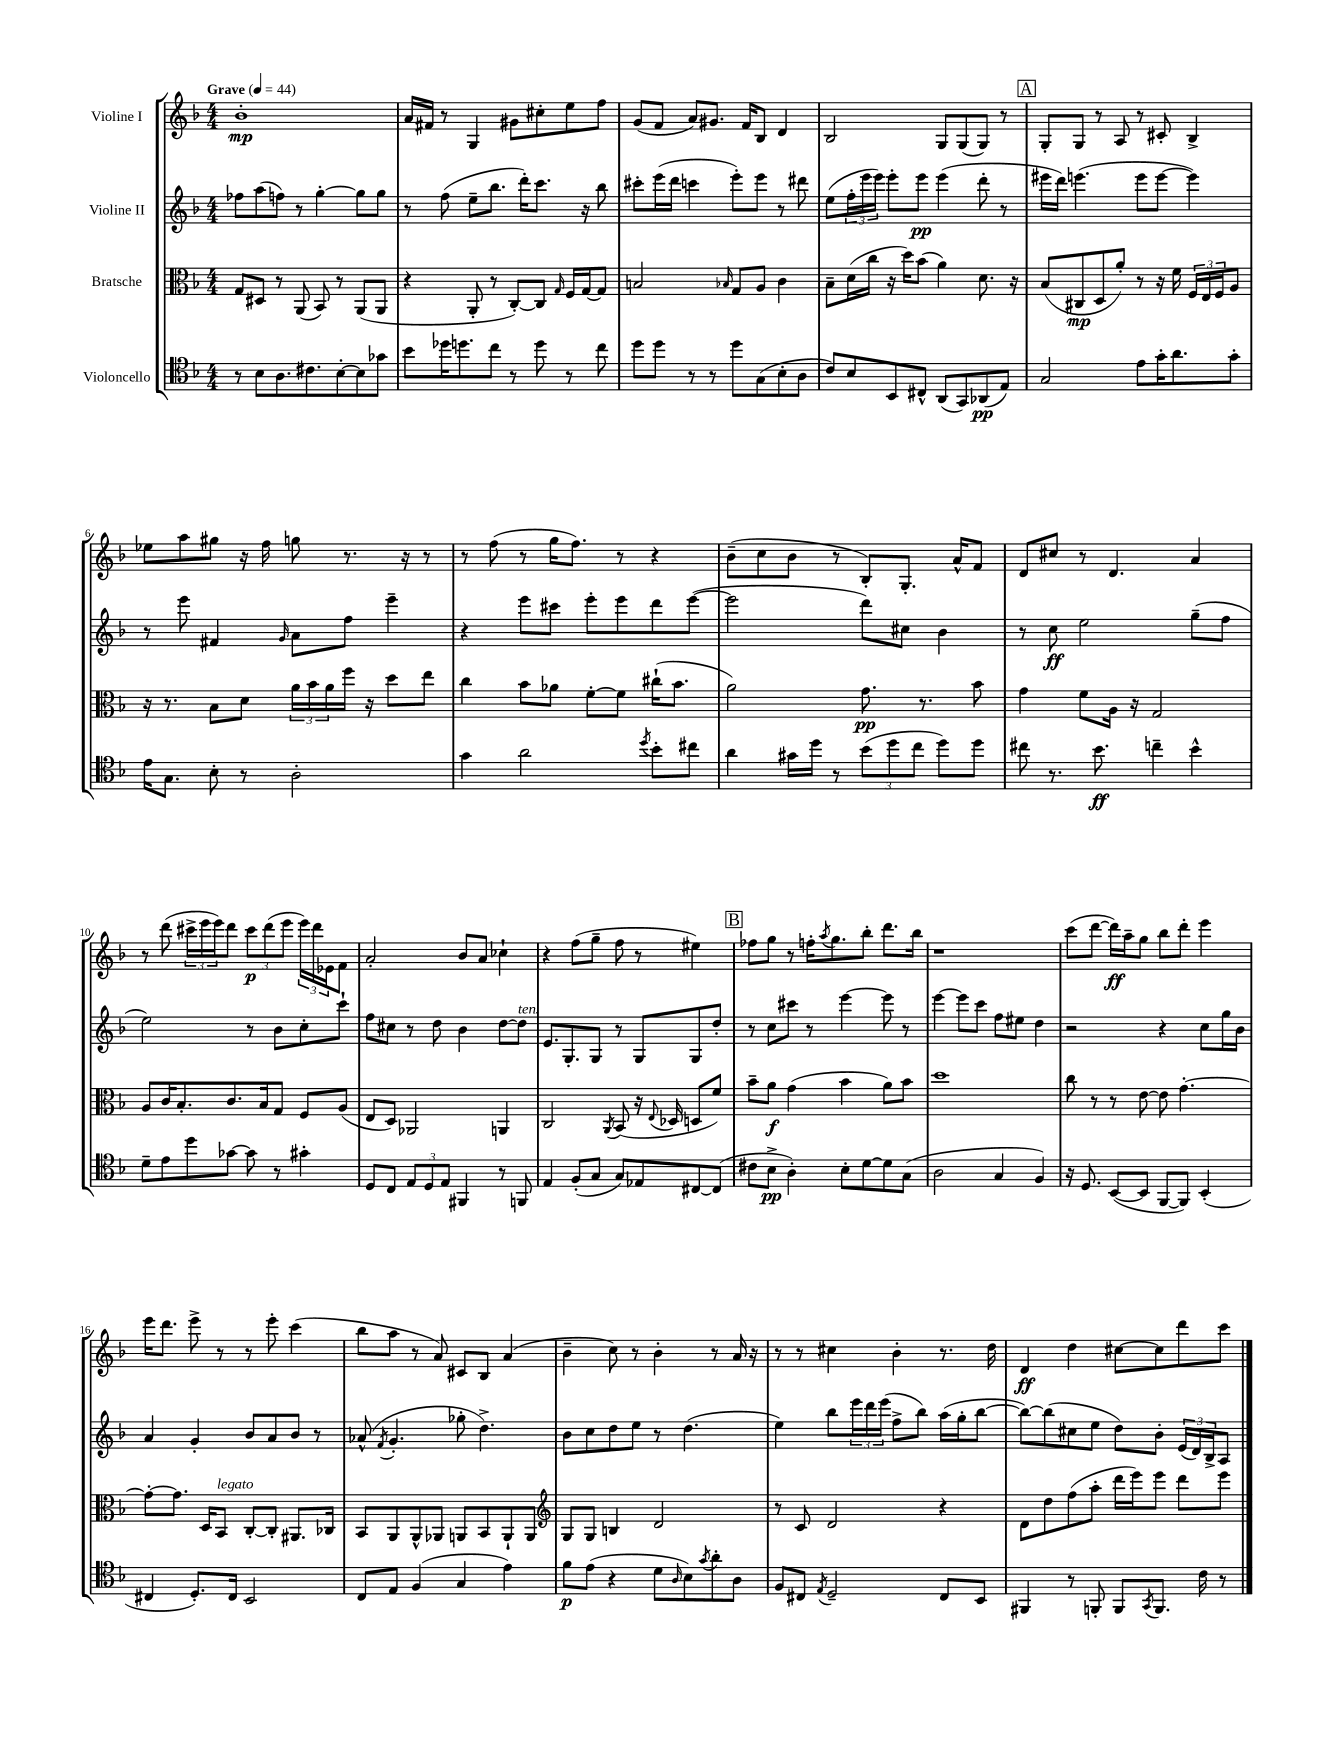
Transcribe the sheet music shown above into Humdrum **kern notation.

**kern	**kern	**kern	**kern
*staff4	*staff3	*staff2	*staff1
*clefC4	*clefC3	*clefG2	*clefG2
*k[b-]	*k[b-]	*k[b-]	*k[b-]
*M4/4	*M4/4	*M4/4	*M4/4
*MM44	*MM44	*MM44	*MM44
8r	8G	8ff-	1b-'
8B-	8D#	(8aa	.
8.A	8r	8ff)	.
.	(8AA	8r	.
8.c#	.	.	.
.	8BB-)	[4gg'	.
[8B-'	8r	.	.
8B-]	(8AA	8gg]	.
8g-	8AA	8gg	.
=	=	=	=
8b-	4r	8r	16a
.	.	.	16f#
16dd-	.	(8ff	8r
8.dd	.	.	.
.	8AA'	8ee~	4G
8cc	8r	8.bb-	.
8r	[8C')	.	8g#
.	.	16ddd')	.
8dd	8C]	8.ccc	8cc#'
.	16qqG	.	.
8r	16F	.	8ee
.	[16G	16r	.
8cc	8G]	8bb-	8ff
=	=	=	=
8dd	2B	8ccc#'	(8g
8dd	.	(16eee	8f
.	.	16ddd	.
8r	.	4ccc	8a)
8r	.	.	8.g#
.	16qqB-	.	.
8dd	8G	8eee')	.
.	.	.	16f
(8G	8A	8eee	8B-
8B-'	4c	8r	4d
8A	.	8ddd#	.
=	=	=	=
8c)	8B-~	(8ee	2B-
8B-	(16d	24ff'	.
.	.	24eee	.
.	16cc	.	.
.	.	24eee)	.
8BB-	16r	8eee'	.
.	16dd)	.	.
8C#^^	(8b-	8eee	.
(8AA	4a)	(4eee	8G
8GG)	.	.	(8G
(8AA-	8.d	8ddd'	8G)
8E)	.	8r	8r
.	16r	.	.
=	=	=	=
2G	(8B-	16eee#	8G'
.	.	16ddd)	.
.	8C#	(4.eee	8G
.	8D	.	8r
.	8a')	.	8A
8e	8r	8eee	8r
16g'	16r	[8eee	8c#'
8.a	16f	.	.
.	24F	4eee])	4B-^
.	24E	.	.
.	24F	.	.
8g'	8A	.	.
=	=	=	=
16e	16r	8r	8ee-
8.G	8.r	.	.
.	.	8eee	8aa
8B-'	8B-	4f#	8gg#
8r	8d	.	16r
.	.	.	16ff
.	.	16qqg	.
2A'	24a	8a	8gg
.	24b-	.	.
.	24a	.	.
.	16ff	8ff	8.r
.	16r	.	.
.	8dd	4eee~	.
.	.	.	16r
.	8ee	.	8r
=	=	=	=
4g	4cc	4r	8r
.	.	.	(8ff
2a	8b-	8eee	8r
.	8a-	8ccc#	16gg
.	.	.	8.ff)
.	[8f'	8eee'	.
.	8f]	8eee	8r
8qdd	.	.	.
8b-'	(16cc#`	8ddd	4r
.	8.b-	.	.
8cc#	.	([8eee	.
=	=	=	=
4a	2a)	2eee]	(8b-~
.	.	.	8cc
16g#	.	.	8b-
16dd	.	.	.
8r	.	.	8r
(12b-	8.g	8ddd)	8B-')
12dd	.	.	.
.	.	8cc#	8.G'
12cc	.	.	.
.	8.r	.	.
8dd)	.	4b-	.
.	.	.	16a^^
8dd	8b-	.	8f
=	=	=	=
8cc#	4g	8r	8d
8.r	.	8cc	8cc#
.	8f	2ee	8r
8.b-	.	.	.
.	16A	.	4.d
.	16r	.	.
4cc~	2G	.	.
4b-^^	.	(8gg~	4a
.	.	8ff	.
=	=	=	=
8d~	8A	2ee)	8r
8e	16c	.	(8ddd
.	8.B-'	.	.
8dd	.	.	24ccc#^
.	.	.	24eee
.	.	.	24eee)
[8g-	8.c	.	8ddd
8g-]	.	8r	12ccc#
.	16B-	.	.
.	.	.	(12ddd
8r	8G	8b-	.
.	.	.	12eee
4g#'	8F	8cc'	24eee)
.	.	.	24ddd
.	.	.	24e-
.	(8A	8ccc`	8f
=	=	=	=
8D	8E	8ff	2a'
8C	8D)	8cc#	.
12E	2AA-	8r	.
12D	.	.	.
.	.	8dd	.
12E	.	.	.
4FF#	.	4b-	8b-
.	.	.	8a
8r	4AA	[8dd	4cc-`
8FF	.	8dd]	.
=	=	=	=
4E	2C	8.e	4r
.	.	8.G'	.
(8F'	.	.	(8ff
8G	.	8G	8gg~
.	8qAA	.	.
8G)	(8BB-	8r	8ff
8E-	16r	8G	8r
.	8qqE	.	.
.	16D-	.	.
[8C#	8D	8G	4ee#)
(8C#]	8f)	8dd'	.
=	=	=	=
8c#	8b-~	8r	8ff-
8B-^	8a	8cc	8gg
4A')	(4g	8ccc#	8r
.	.	8r	16ff'
.	.	.	8qaa
.	.	.	8.gg
8B-'	4b-	[4eee	.
[8d	.	.	8bb-'
8d]	8a)	8eee]	8.ddd
(8G	8b-	8r	.
.	.	.	16bb-
=	=	=	=
2A	1dd	[4eee	1r
.	.	8eee]	.
.	.	8ccc	.
4G	.	8ff	.
.	.	8ee#	.
4F)	.	4dd	.
=	=	=	=
16r	8cc	2r	(8ccc
8.D	.	.	.
.	8r	.	[8ddd
([8BB-	8r	.	16ddd])
.	.	.	16aa~
8BB-]	[8e	.	8gg
[8FF	8e]	4r	8bb-
8FF])	[4.g'	.	8ddd'
(4BB-'	.	8cc	4eee
.	.	16gg	.
.	.	16b-	.
=	=	=	=
4C#	8g'_	4a	16eee
.	.	.	8.ddd
.	8.g]	.	.
8.D')	.	4g'	8eee^
.	16D	.	.
.	8BB-	.	8r
16C#	.	.	.
2BB-	[8C'	8b-	8r
.	8C']	8a	8eee'
.	8.AA#	8b-	(4ccc
.	.	8r	.
.	16C-	.	.
=	=	=	=
8C	8BB-	(8a-^^	8bb-
.	.	8qf	.
8E	8AA	4.g'	8aa
(4F	8AA^^	.	8r
.	8AA-	.	8a)
4G	8AA	8gg-'	8c#
.	8BB-	4.dd^)	8B-
4e)	8AA`	.	(4a
.	8AA	.	.
=	=	=	=
*	*clefG2	*	*
8f	8G	8b-	4b-~
(8e	8G	8cc	.
4r	4B	8dd	8cc)
.	.	8ee	8r
8d	2d	8r	4b-'
16qqA	.	.	.
8B-)	.	(4.dd	.
8qg	.	.	.
8a'	.	.	8r
8A	.	.	16a
.	.	.	16r
=	=	=	=
8F	8r	4ee)	8r
8C#	8c	.	8r
8qE	.	.	.
2D~	2d	8bb-	4cc#
.	.	24eee	.
.	.	24ddd	.
.	.	(24eee	.
.	.	8ff^	4b-'
.	.	8bb-)	.
8C#	4r	(16aa	8.r
.	.	16gg'	.
8BB-	.	[8bb-	.
.	.	.	16dd
=	=	=	=
4FF#	8d	8bb-_)	4d
.	8dd	(8bb-]	.
8r	(8ff	8cc#	4dd
8FF'	8aa'	8ee	.
8FF	16ddd	8dd)	[8cc#
.	16eee)	.	.
8qGG	.	.	.
8.FF	8eee	8b-'	8cc#]
.	8ddd	(24e	8ddd
.	.	24d)	.
16c	.	.	.
.	.	24B-^	.
8r	8eee	8A	8ccc
==	==	==	==
*-	*-	*-	*-
